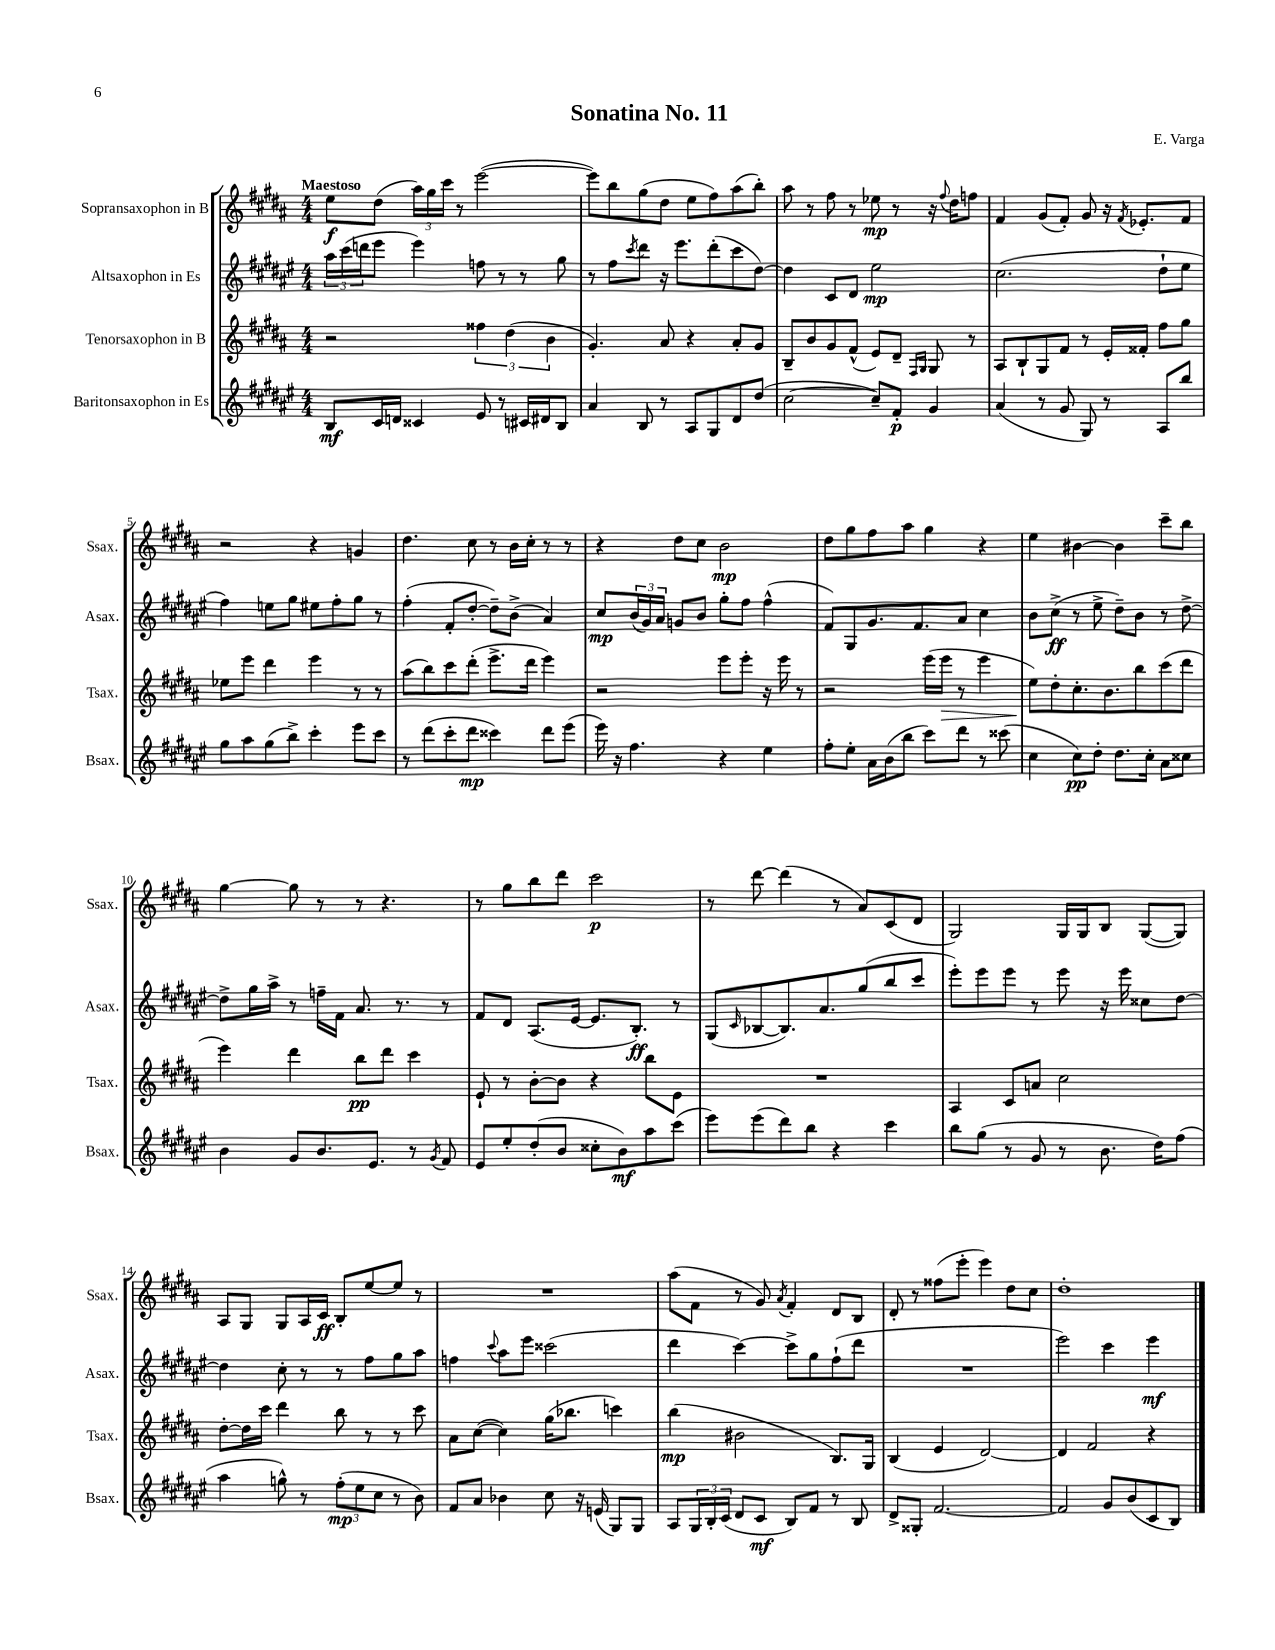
\header { title = "Sonatina No. 11" composer = "E. Varga" }
<<
\new StaffGroup <<
\new Staff = "s0" \with { instrumentName = "Sopransaxophon in B" shortInstrumentName = "Ssax." } {
    \clef treble \key b \major \numericTimeSignature \time 4/4 \tempo "Maestoso"
    e''8\f dis''8( \tuplet 3/2 { ais''16) gis''16 cis'''16 } r8 e'''2~( |
    e'''8) b''8 gis''8( dis''8 e''8 fis''8) ais''8( b''8-.) |
    ais''8 r8 fis''8 r8 ees''8\mp r8 r16 \appoggiatura { fis''8 } dis''16 f''8 |
    fis'4 gis'8( fis'8-.) gis'8 r16 \acciaccatura { fis'8 } ees'8.-. fis'8 |
    r2 r4 g'4 |
    dis''4. cis''8 r8 b'16 cis''16-. r8 r8 |
    r4 dis''8 cis''8 b'2\mp |
    dis''8 gis''8 fis''8 ais''8 gis''4 r4 |
    e''4 bis'4~ bis'4 cis'''8-- b''8 |
    gis''4~ gis''8 r8 r8 r4. |
    r8 gis''8 b''8 dis'''8 cis'''2\p |
    r8 dis'''8~ dis'''4( r8 ais'8) cis'8( dis'8 |
    gis2) gis16 gis16 b8 gis8~( gis8) |
    ais8 gis8 gis8 ais16 cis'16\ff b8-. e''8~ e''8 r8 |
    R1 |
    ais''8( fis'8 r8 gis'8) \acciaccatura { ais'8 } fis'4-. dis'8 b8 |
    dis'8-. r8 fisis''8( e'''8-. e'''4) dis''8 cis''8 |
    dis''1-. \bar "|." |
}
\new Staff = "s1" \with { instrumentName = "Altsaxophon in Es" shortInstrumentName = "Asax." } {
    \clef treble \key fis \major \numericTimeSignature \time 4/4
    \tuplet 3/2 { ais''16 cis'''16( d'''16 } eis'''8 eis'''4) f''8 r8 r8 gis''8 |
    r8 fis''8 \acciaccatura { cis'''8 } dis'''8 r16 eis'''8. dis'''8-.( cis'''8 dis''8~) |
    dis''4 cis'8 dis'8 eis''2\mp |
    cis''2.( dis''8-! eis''8 |
    fis''4) e''8 gis''8 eis''8 fis''8-. gis''8 r8 |
    fis''4-.( fis'8-. dis''8~-. dis''8--) b'8->( ais'4) |
    cis''8\mp \tuplet 3/2 { b'16( gis'16) ais'16 } g'8 b'8 gis''8-. fis''8 fis''4-^( |
    fis'8) gis8 gis'8. fis'8. ais'8 cis''4 |
    b'8 cis''8->\ff( r8 eis''8-> dis''8--) b'8 r8 dis''8~-> |
    dis''8-> gis''16 ais''16-> r8 f''16-- fis'16 ais'8. r8. r8 |
    fis'8 dis'8 ais8.( eis'16~ eis'8. b8.-.\ff) r8 |
    gis8( \grace { cis'16 } bes8~ bes8.) ais'8. gis''8( b''8 cis'''8 |
    eis'''8-.) eis'''8 eis'''8 r8 eis'''8 r16 eis'''16 cisis''8 dis''8~ |
    dis''4 cis''8-. r8 r8 fis''8 gis''8 ais''8 |
    f''4 \appoggiatura { cis'''8 } ais''8 eis'''8 cisis'''2( |
    dis'''4 cis'''4~) cis'''8-> gis''8 fis''8-!( dis'''8 |
    R1 |
    eis'''2) cis'''4 eis'''4\mf \bar "|." |
}
\new Staff = "s2" \with { instrumentName = "Tenorsaxophon in B" shortInstrumentName = "Tsax." } {
    \clef treble \key b \major \numericTimeSignature \time 4/4
    r2 \tuplet 3/2 { fisis''4 dis''4( b'4 } |
    gis'4.-.) ais'8 r4 ais'8-. gis'8 |
    b8-- b'8 gis'8 fis'8-^( e'8) dis'8-- \grace { fis16 gis16 } gis8 r8 |
    ais8 b8-! gis8 fis'8 r8 e'16-. fisis'16-. fis''8 gis''8 |
    ees''8 e'''8 dis'''4 e'''4 r8 r8 |
    ais''8( b''8) cis'''8 dis'''8-.( e'''8.-> dis'''16 e'''4) |
    r2 e'''8 e'''8-. r16 e'''16 r8 |
    r2 e'''16( e'''16\> r8 e'''4 |
    e''8\!) dis''8-. cis''8.-. b'8. b''8 cis'''8( dis'''8 |
    e'''4) dis'''4 b''8\pp dis'''8 cis'''4 |
    e'8-! r8 b'8~-. b'8 r4 b''8 e'8 |
    R1 |
    ais4 cis'8 a'8 cis''2 |
    dis''8~-. dis''16 cis'''16 dis'''4 b''8 r8 r8 cis'''8 |
    ais'8 cis''8~( cis''4) gis''16( bes''8. c'''4) |
    b''4\mp( bis'2 b8.) gis16 |
    b4( e'4 dis'2~) |
    dis'4 fis'2 r4 \bar "|." |
}
\new Staff = "s3" \with { instrumentName = "Baritonsaxophon in Es" shortInstrumentName = "Bsax." } {
    \clef treble \key fis \major \numericTimeSignature \time 4/4
    b8\mf cis'16 d'16 cisis'4 eis'8 r8 cis'16 dis'16 b8 |
    ais'4 b8 r8 ais8 gis8 dis'8 dis''8( |
    cis''2~ cis''8--) fis'8-.\p gis'4 |
    ais'4( r8 gis'8 gis8) r8 ais8 b''8 |
    gis''8 ais''8 gis''8( b''8->) cis'''4-. eis'''8 cis'''8 |
    r8 dis'''8( cis'''8-. dis'''8\mp cisis'''4) dis'''8 eis'''8( |
    eis'''16) r16 fis''4. r4 eis''4 |
    fis''8-. eis''8-. ais'16 b'16( b''8 cis'''8) dis'''8 r8 cisis'''8( |
    cis''4 cis''8\pp) dis''8-. dis''8. cis''16-. ais'8 cisis''8 |
    b'4 gis'8 b'8. eis'8. r8 \acciaccatura { gis'8 } fis'8 |
    eis'8 eis''8-. dis''8-.( b'8 cisis''8-. b'8\mf) ais''8 cis'''8( |
    eis'''8) eis'''8( dis'''8) b''8 r4 cis'''4 |
    b''8 gis''8( r8 gis'8 r8 b'8. dis''16) fis''8( |
    ais''4 g''8-^) r8 \tuplet 3/2 { fis''8-.\mp( eis''8 cis''8 } r8 b'8) |
    fis'8 ais'8 bes'4 cis''8 r16 e'16( gis8) gis8 |
    ais8 \tuplet 3/2 { gis16 b16-. cis'16( } dis'8 cis'8\mf b8) fis'8 r8 b8 |
    dis'8-> gisis8-. fis'2.~ |
    fis'2 gis'8 b'8( cis'8 b8) \bar "|." |
}
>>
>>
